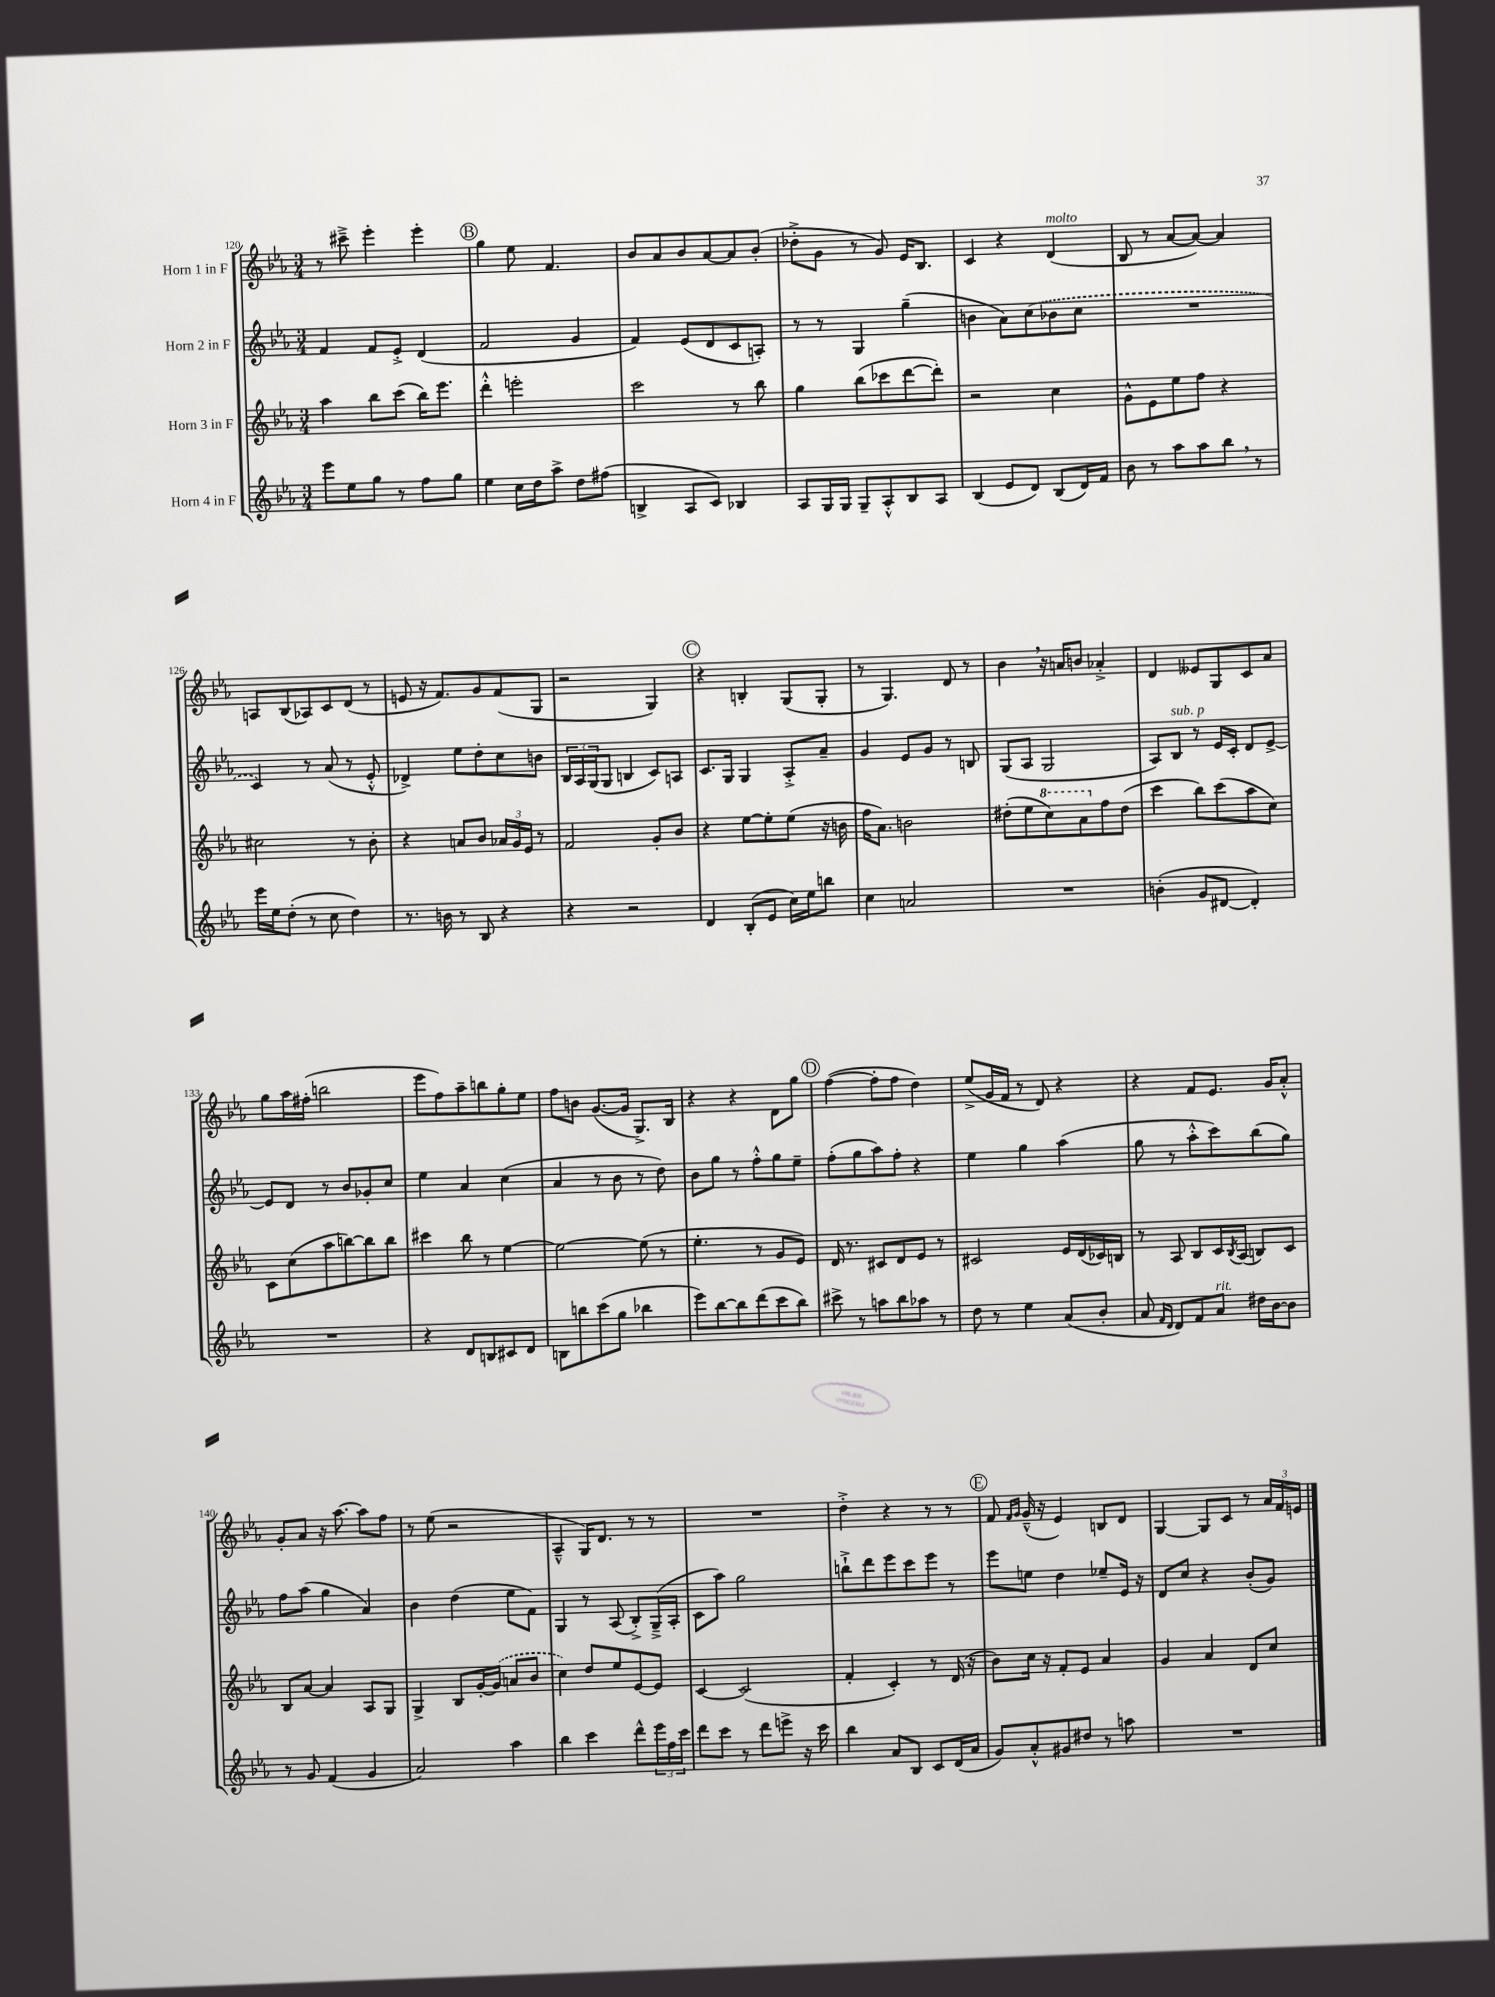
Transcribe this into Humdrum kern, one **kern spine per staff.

**kern	**kern	**kern	**kern
*staff4	*staff3	*staff2	*staff1
*clefG2	*clefG2	*clefG2	*clefG2
*k[b-e-a-]	*k[b-e-a-]	*k[b-e-a-]	*k[b-e-a-]
*M3/4	*M3/4	*M3/4	*M3/4
8eee-	4aa-	4f	8r
8ee-	.	.	8ccc#~^
8gg	8bb-	8f	4eee-'
8r	(8ccc	8e-'^	.
8ff	16bb-)	(4d	4eee-'
.	8.eee-	.	.
8gg	.	.	.
=	=	=	=
4ee-	4ddd'^^	2f	4gg
16cc	2eee'	.	8ee-
16dd	.	.	.
8aa-^	.	.	4.f
8dd	.	4g	.
(8ff#	.	.	.
=	=	=	=
4B^	2ccc	4f)	8b-
.	.	.	8a-
8A-	.	(8e-	8b-
8c)	.	8d	[8a-
4B-	8r	8c	8a-]
.	8bb-	8A')	(8b-'
=	=	=	=
8A-	4gg	8r	8dd-'^
16G	.	8r	8g
16G	.	.	.
8G~	(8bb-	4G	8r
8A-'^^	8ccc-	.	8g)
8B-	[8ddd	(4gg~	16e-
.	.	.	8.B-
8A-	8ddd'])	.	.
=	=	=	=
(4B-	2r	4b	4c
8e-	.	8a-)	4r
8d)	.	(8cc	.
(8B-	4cc	8b-	(4d
16d)	.	8cc	.
16f	.	.	.
=	=	=	=
8b-	8g^^	2.r	8B-
8r	8e-	.	8r
8aa-	8ee-	.	[8a-
8aa-	8ff	.	8a-_)
8bb-	4r	.	4a-]
8r	.	.	.
=	=	=	=
16eee-	2cc#	4c)	8A
16ee-	.	.	.
(8dd'	.	.	(8B-
8r	.	8r	8A-)
8cc	.	(8a-	8c
4dd)	8r	8r	(8d
.	8b-'	8e-'^^	8r
=	=	=	=
8.r	4r	4d-^)	8e
.	.	.	16r
16b	.	.	8.f)
8r	8a	8ee-	.
8B-	8b-	8dd'	8g
4r	24a-	8cc	(8f
.	24g	.	.
.	24e-	.	.
.	8r	8b	8G
=	=	=	=
4r	2f	24B-	2r
.	.	24A-	.
.	.	(24G	.
.	.	8G	.
2r	.	4B	.
.	8g'	8c)	4G)
.	8b-	8A	.
=	=	=	=
4d	4r	8.c	4r
.	.	16G	.
(8B-'	[8ee-	4G	4B'
8e-	8ee-']	.	.
16cc)	(8ee-	8A-'^	(8G
16ee-	.	.	.
8bb	16r	8a-~	8G'
.	16b	.	.
=	=	=	=
4cc	16ff	4g	8r
.	8.a-)	.	.
.	.	.	4.G)
2a	2b	8e-	.
.	.	8g	.
.	.	8r	8d
.	.	8B	8r
=	=	=	=
2.r	(8dd#'	(8G	4b-
.	8ee-	8A-	.
.	8ccc)	2G	16r
.	.	.	16a
.	8aa-	.	8b
.	8ff	.	4a-'^
.	(8dd#	.	.
=	=	=	=
(4b'	4ccc	8A-)	4d
.	.	8B-	.
8g	8bb-)	8r	8e--
[8d#	(8ccc	16e-	8G
.	.	16c'	.
4d#'])	8aa-	8d	8c
.	8cc)	[8e-^	8a-
=	=	=	=
2.r	8c	8e-]	8gg
.	(8cc	8d	16aa-
.	.	.	(16ff#'
.	8aa-	8r	2bb
.	[8bb)	8b-	.
.	8bb]	8g-'	.
.	8bb	8cc	.
=	=	=	=
4r	4ccc#	4ee-	8eee-
.	.	.	8ff)
8d	8bb-	4a-	8aa-~
8B	8r	.	8bb
8c#	[4ee-	(4cc	8gg'
8d	.	.	8ee-
=	=	=	=
8B	2ee-_	4a-	8ff
8bb	.	.	8b
(8ccc	.	8r	([8.g
8gg	.	8b-	.
.	.	.	16g]
4bb-	(8ee-]	8r	8.G^)
.	8r	8dd)	.
.	.	.	16B-
=	=	=	=
8eee-)	4.ee-'	8b-	4r
[8bb-	.	8gg	.
8bb-]	.	8r	4r
(8ddd	8r	8ff'^^	.
8ccc	8g	8gg	8d
8bb-)	8e-)	8ee-~	8gg
=	=	=	=
8ccc#^	16d	(8ff'	([4ff
.	8.r	.	.
8r	.	8gg	.
8aa	8c#	8aa-)	8ff']
8bb-	8d	8ff'	8ff
8aa-	8e-	4r	4dd)
8r	8r	.	.
=	=	=	=
8dd	2c#	4ee-	(8ee-^
8r	.	.	16g
.	.	.	16f
4ee-	.	4gg	8r
.	.	.	8d)
(8a-	16e-	(4aa-	4r
.	(16d	.	.
8b-'	16c-)	.	.
.	16B	.	.
=	=	=	=
8a-	8r	8gg	4r
16qqf	.	.	.
16qqd	.	.	.
8d)	8A-	8r	.
8f	8B-	8aa-'^^	8f
8a-	16c	8ccc)	8.e-
.	8qB-	.	.
.	(16A-	.	.
16dd#	8B)	(8bb-	.
[16b-	.	.	16g
8b-]	8c	8gg)	8a-'^^
=	=	=	=
8r	8B-	8ff	8g'
8g	[8a-	(8aa-	8a-
(4f	4a-]	4gg	16r
.	.	.	[8.aa-
4g	8A-	4a-)	8aa-]
.	8G	.	8ff
=	=	=	=
2a-)	4G^	4b-	8r
.	.	.	(8ee-
.	8B-	(4dd	2r
.	[16g'	.	.
.	(16g]	.	.
4aa-	8a	8ee-	.
.	8b-	8f)	.
=	=	=	=
4bb-	4cc)	4G	4A-~^^
4ccc	8dd	8r	16G)
.	.	.	8.d
.	8ee-	(8A-	.
8ddd^^	[8e-	8B-'^)	8r
24eee-	8e-]	(16G~^	8r
24ff	.	.	.
.	.	16A-'	.
24ccc	.	.	.
=	=	=	=
8ddd	[4c	8c	2.r
8ccc	.	8aa-)	.
8r	(2c]	2gg	.
8ddd	.	.	.
8eee^	.	.	.
16r	.	.	.
16ccc	.	.	.
=	=	=	=
4bb-	4f'	8bb`^	4dd'^
.	.	8ddd	.
8a-	4c')	8eee-	4r
8B-	.	8ccc	.
8c	8r	8eee-	8r
(16d	(16d	8r	8r
16a-	16r	.	.
=	=	=	=
8g)	8b-)	8eee-	8f
.	.	.	16qqf
.	.	.	16qqg
8a-'^^	16cc	8ee	(16g~^^
.	16r	.	16r
8g#	8f'	4dd	4e-)
8dd#	8e-	.	.
8r	4a-	8ee-~	8B
8aa	.	16e-	8d
.	.	16r	.
=	=	=	=
2.r	4g	8d	[4G
.	.	8cc	.
.	4a-	4r	8G]
.	.	.	8c
.	8d	(8b-'	8r
.	8cc	8g)	24a-
.	.	.	24f
.	.	.	24e
==	==	==	==
*-	*-	*-	*-
